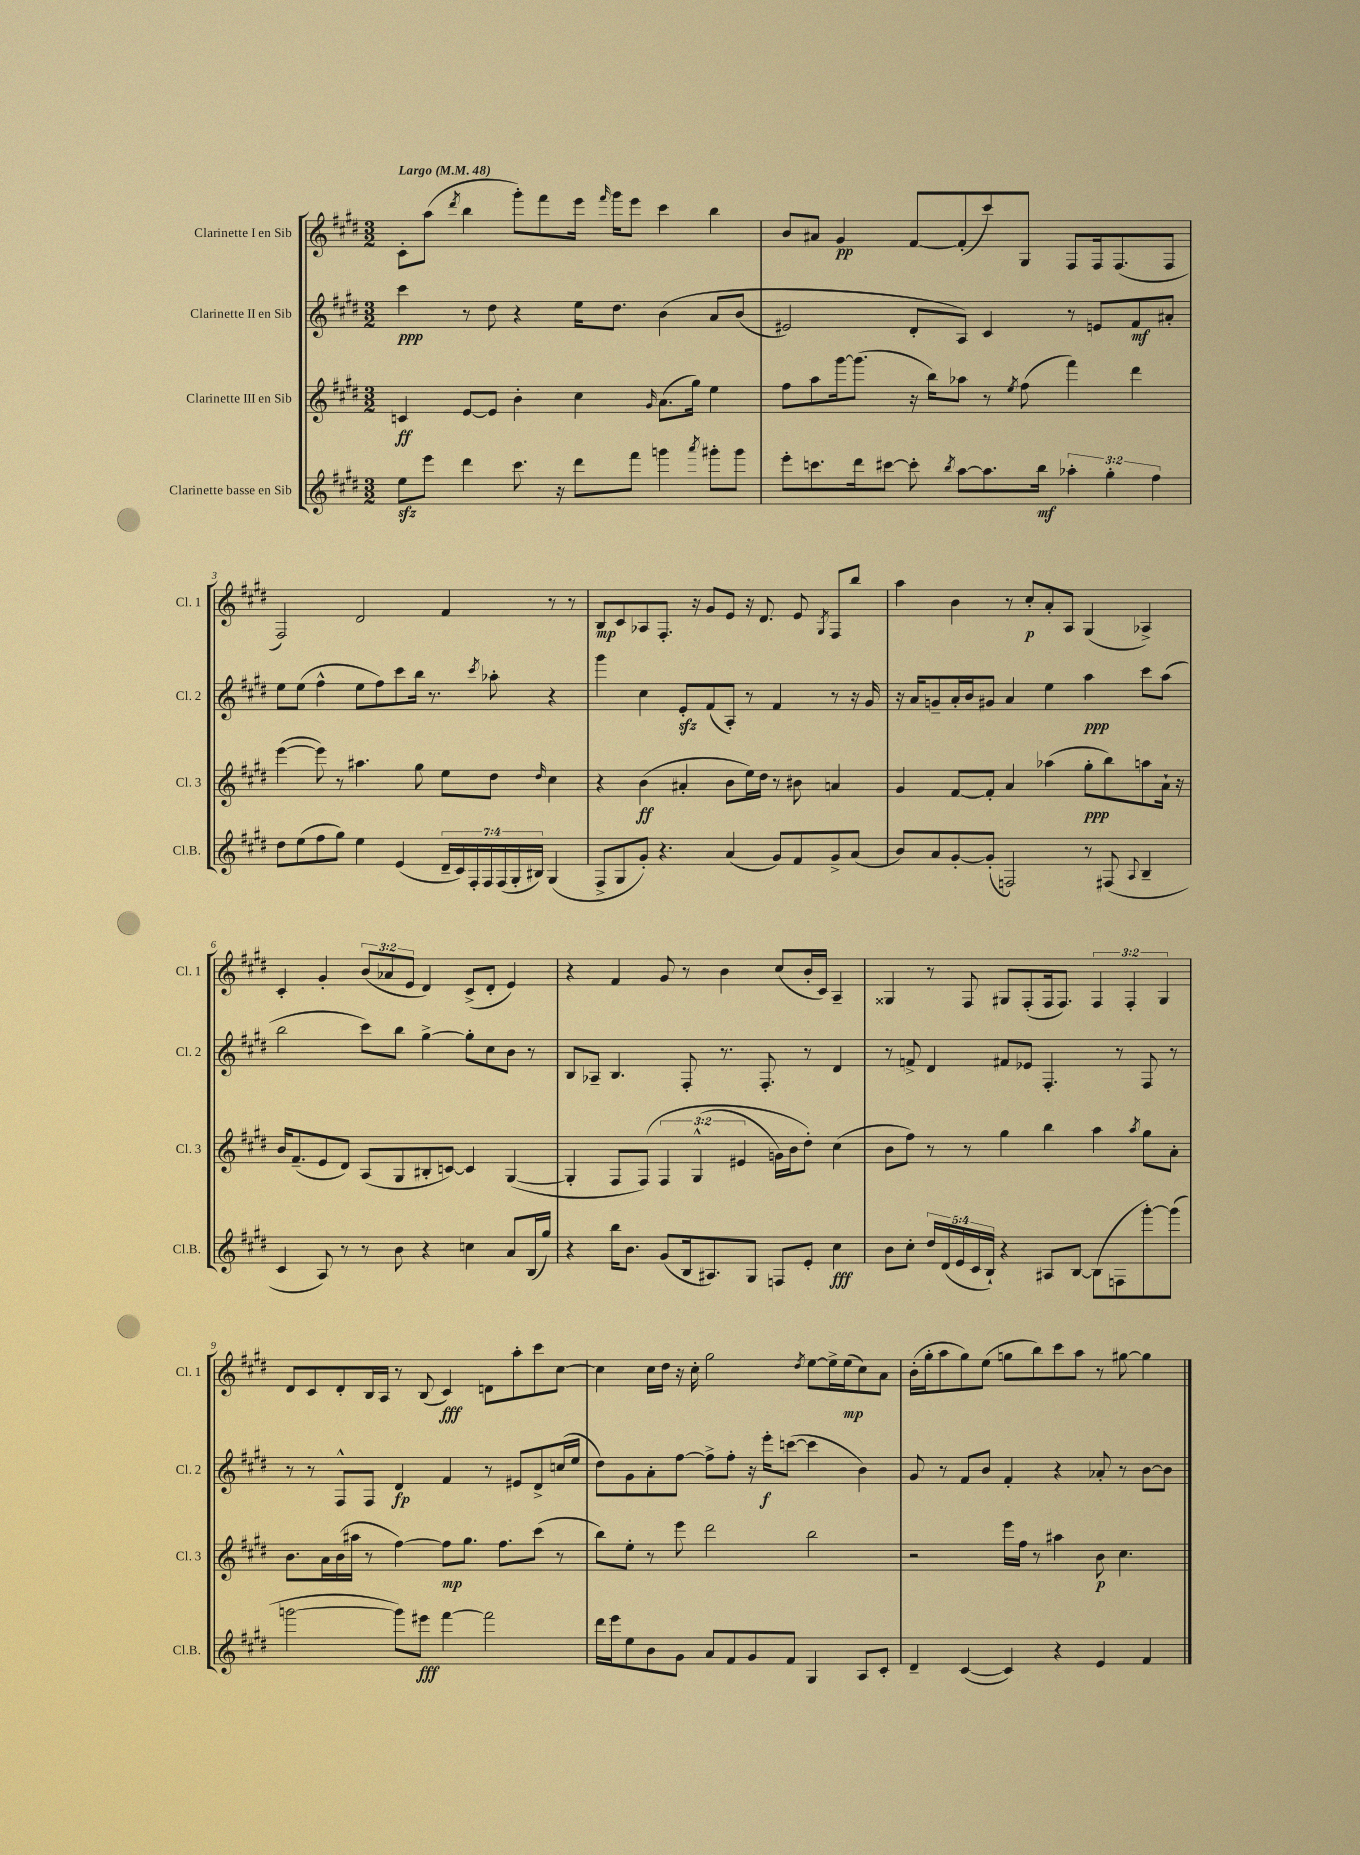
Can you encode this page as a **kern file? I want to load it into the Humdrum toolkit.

**kern	**dynam	**kern	**dynam	**kern	**dynam	**kern	**dynam
*part4	*part4	*part3	*part3	*part2	*part2	*part1	*part1
*staff4	*staff4	*staff3	*staff3	*staff2	*staff2	*staff1	*staff1
*I"Clarinette basse en Sib	*	*I"Clarinette III en Sib	*	*I"Clarinette II en Sib	*	*I"Clarinette I en Sib	*
*I'Cl.B.	*	*I'Cl. 3	*	*I'Cl. 2	*	*I'Cl. 1	*
*clefG2	*	*clefG2	*	*clefG2	*	*clefG2	*
*k[f#c#g#d#]	*	*k[f#c#g#d#]	*	*k[f#c#g#d#]	*	*k[f#c#g#d#]	*
*M3/2	*	*M3/2	*	*M3/2	*	*M3/2	*
*MM48	*	*MM48	*	*MM48	*	*MM48	*
=1	=1	=1	=1	=1	=1	=1	=1
!	!	!	!	!	!	!LO:TX:a:B:t=Largo	!
8eezz\L	.	4cn/	ff	4ccc#\	ppp	8c#'\L	.
8eee\J	.	.	.	.	.	(8aa\J	.
.	.	.	.	.	.	8qddd#/	.
4ddd#\	.	[8e/L	.	8r	.	4bb\	.
.	.	8e/J]	.	8dd#\	.	.	.
8.ccc#\	.	4b'\	.	4r	.	8ggg#'\L)	.
.	.	.	.	.	.	8fff#\	.
16r	.	.	.	.	.	.	.
8ddd#\L	.	4cc#\	.	16ee\KL	.	16eee\Jk	.
.	.	.	.	.	.	16qqfff#/	.
.	.	.	.	8.dd#\J	.	16ggg#\KL	.
8fff#\J	.	.	.	.	.	8eee\J	.
.	.	16qqg#/	.	.	.	.	.
4gggn\	.	(8.a\L	.	(4b\	.	4ccc#\	.
.	.	16gg#\Jk)	.	.	.	.	.
8qaaa/	.	.	.	.	.	.	.
8ggg#X'\L	.	4ee\	.	8a/L	.	4bb\	.
8ggg#\J	.	.	.	(8b/J	.	.	.
=2	=2	=2	=2	=2	=2	=2	=2
8eee'\L	.	8ff#\L	.	2e#X/)	.	8b/L	.
8.cccn\	.	8aa\	.	.	.	8a#X/J	.
.	.	[16ggg#\k	.	.	.	4g#/	pp
16ddd#\k	.	(8.ggg#\J]	.	.	.	.	.
[8ccc#X\J	.	.	.	.	.	.	.
8ccc#'\]	.	16r	.	8d#'/L	.	[8f#/L	.
.	.	16bb\KL)	.	.	.	.	.
8qbb/	.	.	.	.	.	.	.
[8aa\L	.	8aa-X\J	.	8A/J)	.	(8f#'/]	.
8.aa\]	.	8r	.	4c#/	.	8ccc#/)	.
.	.	8qee/	.	.	.	.	.
.	.	(8ff#\	.	.	.	8G#/J	.
16bb\Jk	mf	.	.	.	.	.	.
6aa-X'\	.	4fff#\)	.	8r	.	8F#/L	.
.	.	.	.	8en/L	.	16F#/k	.
6gg#'\	.	.	.	.	.	.	.
.	.	.	.	.	.	(8.F#/	.
.	.	4ddd#\	.	8f#/	mf	.	.
6ff#\	.	.	.	.	.	.	.
.	.	.	.	8a#X'/J	.	8F#/J	.
!!LO:LB:g=z
=3	=3	=3	=3	=3	=3	=3	=3
8dd#\L	.	([4eee\	.	8ee\L	.	2F#/)	.
(8ee\	.	.	.	(8ee\J	.	.	.
8ff#\	.	8eee\])	.	4ff#^^\	.	.	.
8gg#\J)	.	8r	.	.	.	.	.
4ee\	.	4.aa#X\	.	8ee\L	.	2d#/	.
.	.	.	.	8ff#\)	.	.	.
(4e/	.	.	.	8ccc#\	.	.	.
.	.	8gg#\	.	16bb\Jk	.	.	.
.	.	.	.	8.r	.	.	.
28d#~/LL	.	8ee\L	.	.	.	4f#/	.
28c#/)	.	.	.	.	.	.	.
28F#'/	.	.	.	.	.	.	.
28F#/	.	.	.	.	.	.	.
.	.	.	.	8qccc#/	.	.	.
.	.	8dd#\J	.	8aa-X'\	.	.	.
(28F#/	.	.	.	.	.	.	.
28G#'/	.	.	.	.	.	.	.
28B#X/JJ)	.	.	.	.	.	.	.
.	.	16qqdd#/	.	.	.	.	.
(4G#/	.	4cc#\	.	4r	.	8r	.
.	.	.	.	.	.	8r	.
=4	=4	=4	=4	=4	=4	=4	=4
8F#^/L	.	4r	.	4ggg#\	.	8B/L	mp
8G#/	.	.	.	.	.	8c#/	.
8g#'/J)	.	(4b\	ff	4cc#\	.	8A-X/	.
4.r	.	.	.	.	.	8.F#'/J	.
.	.	4a#X'/	.	8ezz'/L	.	.	.
.	.	.	.	.	.	16r	.
.	.	.	.	(8f#/	.	8g#/L	.
(4a/	.	8b\L	.	8A'/J)	.	8e/J	.
.	.	16ee\L)	.	8r	.	16r	.
.	.	16dd#\JJ	.	.	.	8.d#/	.
8g#/L)	.	8r	.	4f#/	.	.	.
8f#/	.	8b#X\	.	.	.	8e/	.
.	.	.	.	.	.	8qG#/	.
8g#^/	.	4an/	.	8r	.	8F#/L	.
(8a/J	.	.	.	16r	.	8bb/J	.
.	.	.	.	16g#/	.	.	.
=5	=5	=5	=5	=5	=5	=5	=5
8b/L)	.	4g#/	.	16r	.	4aa\	.
.	.	.	.	16a/KL	.	.	.
8a/	.	.	.	8gn~/	.	.	.
[8g#'/	.	[8f#/L	.	16a'/L	.	4b\	.
.	.	.	.	16b/J	.	.	.
(8g#'/J]	.	8f#'/J]	.	8g#X/J	.	.	.
2Fn/)	.	4a/	.	4a/	.	8r	.
.	.	.	.	.	.	8cc#'/L	p
.	.	(4aa-X\	.	4ee\	.	8a'/	.
.	.	.	.	.	.	8A/J	.
8r	.	8gg#'\L	ppp	4aa\	ppp	(4G#/	.
(8F#X/	.	8bb\)	.	.	.	.	.
8qqA/	.	.	.	.	.	.	.
4B~/	.	8aan\	.	8ccc#\L	.	4A-X^/)	.
.	.	16a`\Jk	.	(8aa\J	.	.	.
.	.	16r	.	.	.	.	.
!!LO:LB:g=z
=6	=6	=6	=6	=6	=6	=6	=6
4c#/	.	16b/KL	.	2bb\	.	4c#'/	.
.	.	(8.f#~/	.	.	.	.	.
8A/)	.	8e/	.	.	.	4g#'/	.
8r	.	8d#/J)	.	.	.	.	.
8r	.	(8A/L	.	8ccc#\L)	.	(12b/L	.
.	.	.	.	.	.	12a-X/	.
8b\	.	8G#/	.	8bb\J	.	.	.
.	.	.	.	.	.	12e/J	.
4r	.	8B#X'/	.	[4gg#^\	.	4d#/)	.
.	.	[8cn/J)	.	.	.	.	.
4ccn\	.	4c/]	.	8gg#'\L]	.	(8c#^/L	.
.	.	.	.	8cc#\	.	8d#'/J	.
8a/L	.	([4G#/	.	8b\J	.	4e/)	.
(16B/L	.	.	.	8r	.	.	.
16gg#/JJ)	.	.	.	.	.	.	.
=7	=7	=7	=7	=7	=7	=7	=7
4r	.	4G#'/]	.	8B/L	.	4r	.
.	.	.	.	8A-X~/J	.	.	.
16bb\KL	.	8F#/L	.	4.B/	.	4f#/	.
8.b\J	.	.	.	.	.	.	.
.	.	(8F#/J)	.	.	.	.	.
(8g#/L	.	6F#/	.	.	.	8g#/	.
16B/k	.	.	.	8F#'/	.	8r	.
.	.	(6G#^^/	.	.	.	.	.
8.A#X/)	.	.	.	.	.	.	.
.	.	.	.	8.r	.	4b\	.
.	.	6e#X/	.	.	.	.	.
8G#/J	.	.	.	.	.	.	.
.	.	.	.	8.F#'/	.	.	.
8Fn/L	.	16gn\LL)	.	.	.	(8cc#/L	.
.	.	16b\J	.	.	.	.	.
8e'/J	.	8dd#'\J)	.	8r	.	16b'/L	.
.	.	.	.	.	.	16c#/JJ)	.
4cc#\	fff	(4cc#\	.	4d#/	.	4A~/	.
=8	=8	=8	=8	=8	=8	=8	=8
8b\L	.	8b\L	.	8r	.	4G##X/	.
8cc#'\J	.	8ff#\J)	.	8fn^/	.	.	.
20dd#/LL	.	8r	.	4d#/	.	8r	.
(20d#/	.	.	.	.	.	.	.
20e/	.	.	.	.	.	.	.
.	.	8r	.	.	.	8F#/	.
20c#/	.	.	.	.	.	.	.
20B`/JJ)	.	.	.	.	.	.	.
4r	.	4gg#\	.	8f#X/L	.	8G#X/L	.
.	.	.	.	8e-X/J	.	(8F#'/	.
8A#X/L	.	4bb\	.	4.F#'/	.	16F#/k	.
.	.	.	.	.	.	8.F#/J)	.
[8B/J	.	.	.	.	.	.	.
(8B\L]	.	4aa\	.	.	.	6F#/	.
8Fn\	.	.	.	8r	.	.	.
.	.	.	.	.	.	6F#'/	.
.	.	8qaa/	.	.	.	.	.
[8ggg#'\)	.	8gg#\L	.	8F#/	.	.	.
.	.	.	.	.	.	6G#/	.
(8ggg#\J]	.	8a'\J	.	8r	.	.	.
!!LO:LB:g=z
=9	=9	=9	=9	=9	=9	=9	=9
[2gggn\	.	8.b\L	.	8r	.	8d#/L	.
.	.	.	.	8r	.	8c#/	.
.	.	16a\L	.	.	.	.	.
.	.	(16b\	.	8F#^^/L	.	8d#'/	.
.	.	16aa#X\JJ	.	.	.	.	.
.	.	8r	.	8F#/J	.	16B/L	.
.	.	.	.	.	.	16A/JJ	.
8ggg\L])	.	[4ff#\)	.	4d#/	fp	8r	.
8eee#X\J	fff	.	.	.	.	(8B/	.
[4fff#\	.	8ff#\L]	mp	4f#/	.	4c#/)	fff
.	.	8.gg#\J	.	.	.	.	.
2fff#\]	.	.	.	8r	.	8dn\L	.
.	.	8.ff#\L	.	.	.	.	.
.	.	.	.	8e#X/L	.	8aa'\	.
.	.	(8ccc#\J	.	8d#^/	.	8ccc#\	.
.	.	8r	.	(16ccn/L	.	[8cc#\J	.
.	.	.	.	16ee/JJ	.	.	.
=10	=10	=10	=10	=10	=10	=10	=10
16ddd#\LL	.	8bb\L)	.	8dd#\L)	.	4cc#\]	.
16eee\J	.	.	.	.	.	.	.
8ee\	.	8ee'\J	.	8g#\	.	.	.
8b\	.	8r	.	8a'\	.	16cc#\LL	.
.	.	.	.	.	.	16dd#\JJ	.
8g#\J	.	8eee\	.	[8ff#\J	.	16r	.
.	.	.	.	.	.	16cc#'\	.
8a/L	.	2ddd#\	.	8ff#^\L]	.	2gg#\	.
8f#/	.	.	.	8ff#'\J	.	.	.
8g#/	.	.	.	16r	.	.	.
.	.	.	.	16eee'\KL	f	.	.
8f#/J	.	.	.	([8cccn\J	.	.	.
.	.	.	.	.	.	8qdd#/	.
4G#/	.	2bb\	.	4ccc\]	.	[8ee\L	.
.	.	.	.	.	.	16ee^\L]	.
.	.	.	.	.	.	(16ee\J	mp
8A/L	.	.	.	4b\)	.	8cc#\)	.
8c#'/J	.	.	.	.	.	8a\J	.
=11	=11	=11	=11	=11	=11	=11	=11
4d#~/	.	2r	.	8g#/	.	(16b'\LL	.
.	.	.	.	.	.	16gg#'\J	.
.	.	.	.	8r	.	8aa\	.
([4c#/	.	.	.	8f#/L	.	8gg#\)	.
.	.	.	.	8b/J	.	(8ee\J	.
4c#/])	.	16eee\LL	.	4f#'/	.	8ggn\L	.
.	.	16ff#\JJ	.	.	.	.	.
.	.	8r	.	.	.	8bb\)	.
4r	.	4aa#X\	.	4r	.	8ccc#\	.
.	.	.	.	.	.	8aa\J	.
4e/	.	8b\	p	8a-X'/	.	8r	.
.	.	4.cc#\	.	8r	.	[8gg#X\	.
4f#/	.	.	.	[8b\L	.	4gg#\]	.
.	.	.	.	8b\J]	.	.	.
==	==	==	==	==	==	==	==
*-	*-	*-	*-	*-	*-	*-	*-
